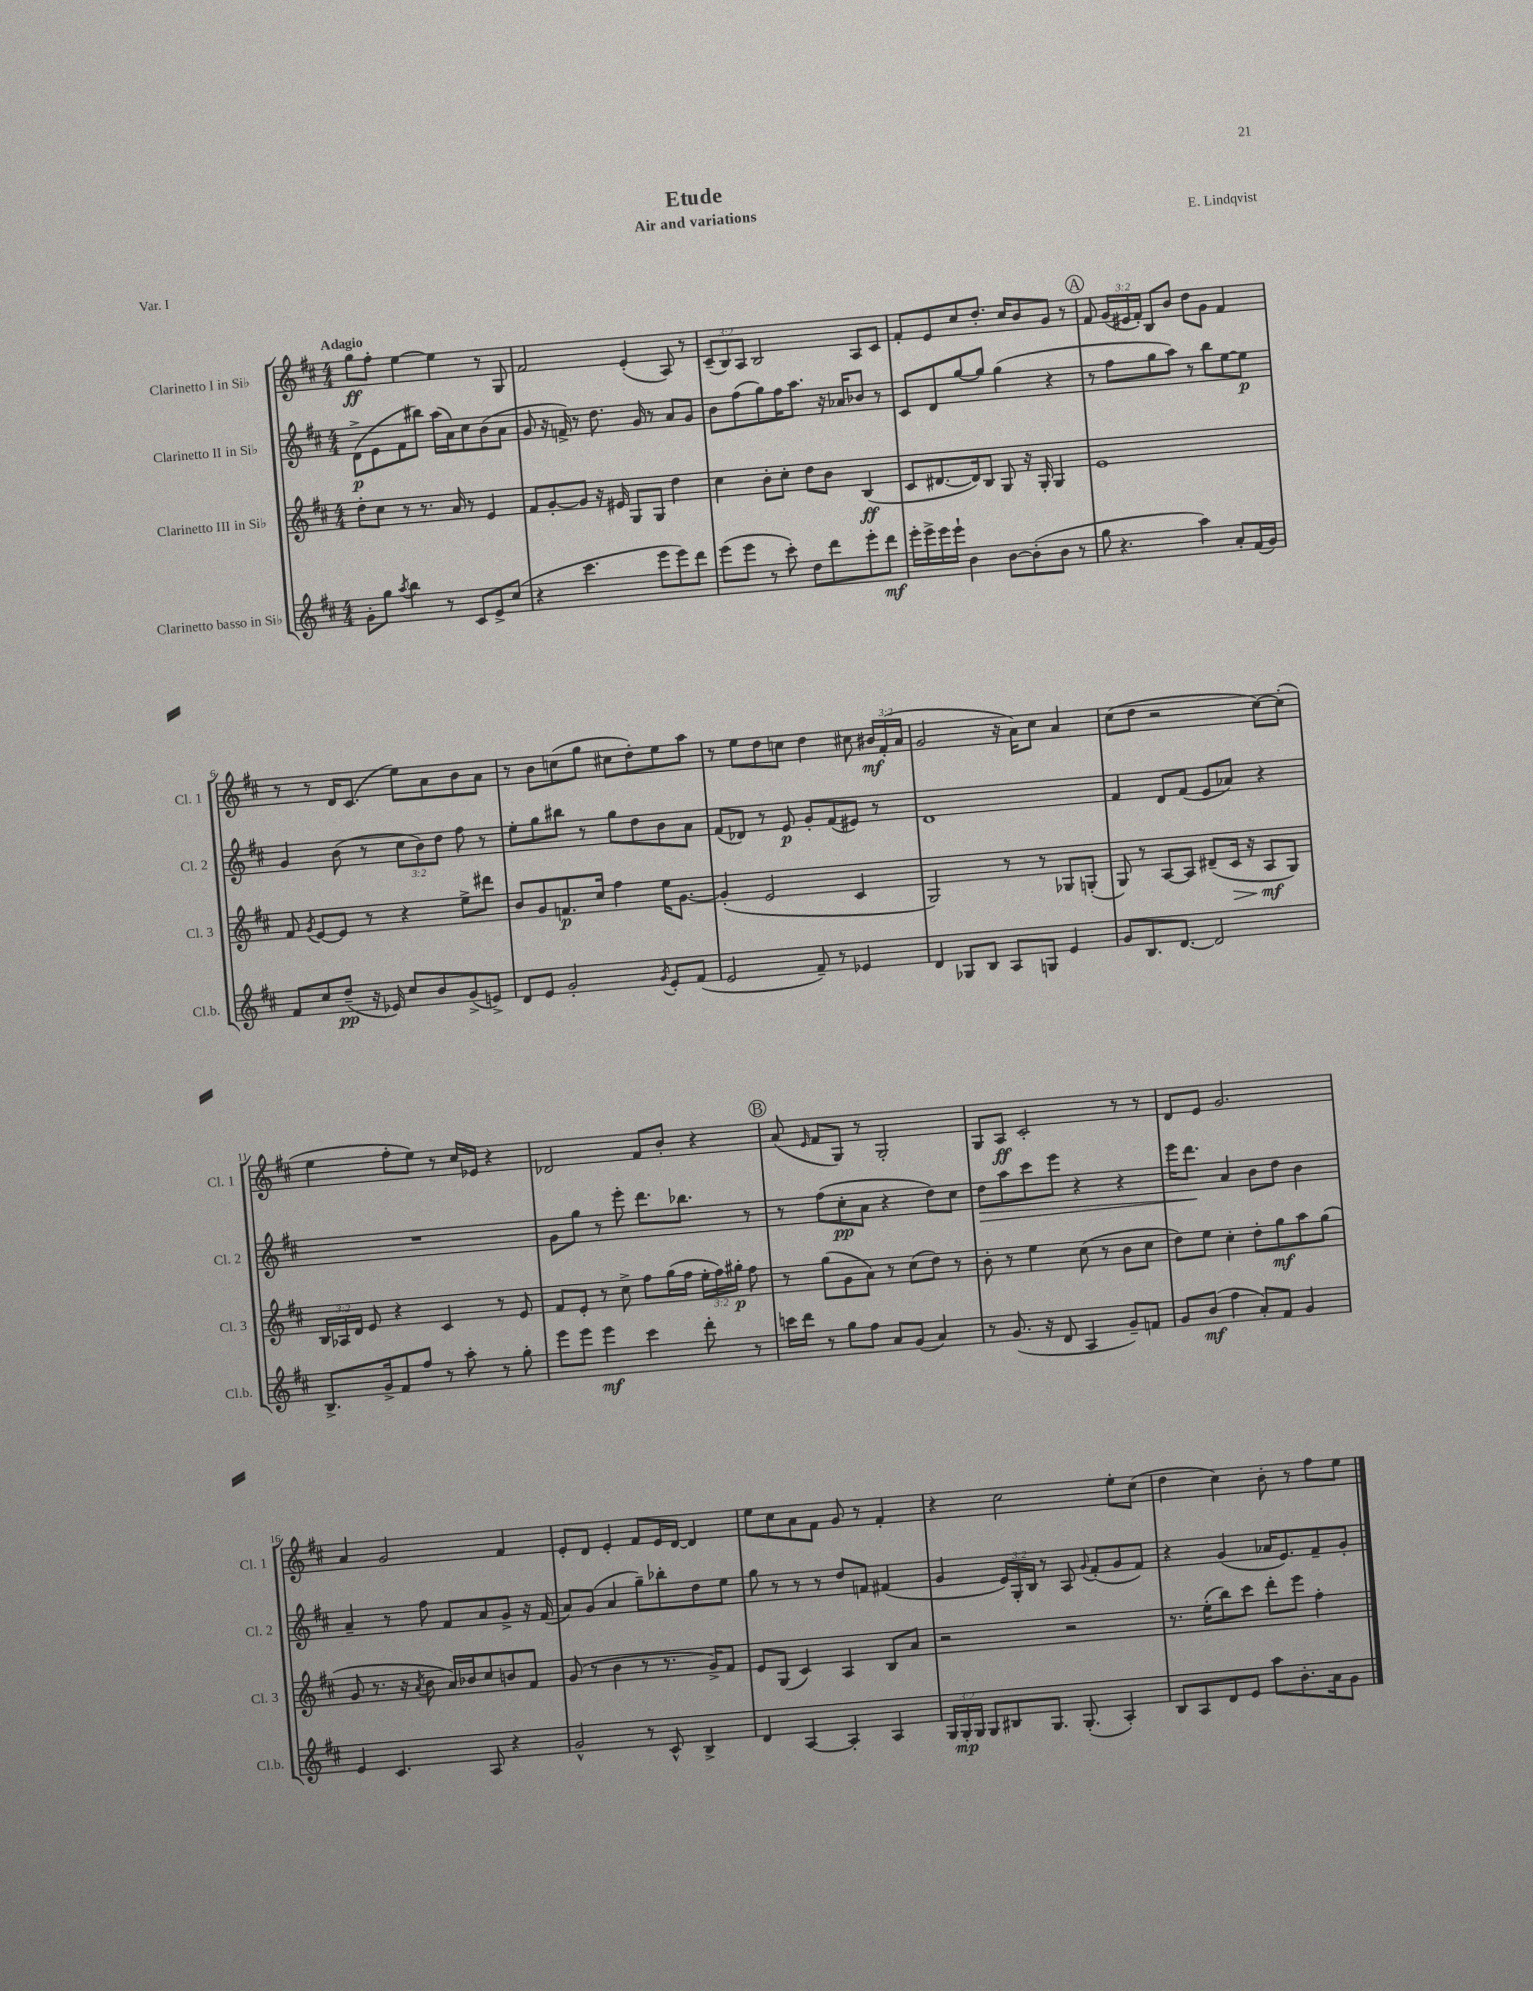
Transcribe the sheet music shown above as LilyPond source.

\header { title = "Etude" composer = "E. Lindqvist" subtitle = "Air and variations" piece = "Var. I" }
<<
\new StaffGroup <<
\new Staff = "s0" \with { instrumentName = "Clarinetto I in Sib" shortInstrumentName = "Cl. 1" } {
    \clef treble \key d \major \numericTimeSignature \time 4/4 \override Staff.TupletNumber.text = #tuplet-number::calc-fraction-text \tempo "Adagio"
    \autoBeamOff g''8[\ff fis''8]-. e''4~ e''4 r8 g8 |
    fis'2 e'4-.( a8) r8 |
    \tuplet 3/2 { cis'8[--( b8) a8] } b2 a8[ cis'8] |
    fis'8[-. e'8 cis''8 d''8.]-. cis''16[ b'8 g'8] r8 |
    \mark \markup { \circle "A" } fis'8 \tuplet 3/2 { g'16[( eis'16 fis'16]-.) } b8[ b'8] d''8[ g'8] fis'4 |
    r8 r8 d'16[ cis'8.]( e''8[) a'8 b'8 a'8] |
    r8 b'8[ c''8( g''8] cis''8[ d''8-.) e''8 a''8] |
    r8 e''8[ d''8 c''8] d''4 cis''8 \tuplet 3/2 { bis'16[\mf fis'16-.( a'16] } |
    g'2 r16 a'16[) cis''8] a'4 |
    cis''8[( d''8] r2 cis''8[~) cis''8]-.( |
    e''4 fis''8[-. e''8]) r8 cis''16[ ees'16] r4 |
    des'2 fis'8[ b'8]-. r4 |
    \mark \markup { \circle "B" } a'8( \grace { e'16 } fis'8[ g8]) r8 g2-. |
    g8[ a8]\ff cis'2-. r8 r8 |
    d'8[ e'8] g'2. |
    a'4 g'2 fis'4 |
    e'8[-. d'8] e'4-. fis'8[ e'16 d'16]~ d'4 |
    e''8[ cis''8 a'8 fis'8] g'8 r8 fis'4-. |
    r4 cis''2 e''8[-. cis''8]( |
    d''4 cis''4) b'8-. r8 fis''8[ e''8] \bar "|." |
}
\new Staff = "s1" \with { instrumentName = "Clarinetto II in Sib" shortInstrumentName = "Cl. 2" } {
    \clef treble \key d \major \numericTimeSignature \time 4/4 \override Staff.TupletNumber.text = #tuplet-number::calc-fraction-text
    \autoBeamOff d'8[->\p( e'8 fis'8 bis''8]) a''16[( a'16) cis''8 b'8( a'8] |
    g'8 r16 f'16->) r8 d''8. g'16 r8 a'8[ g'8] |
    b'8[ fis''8( g''8) fis''16 a''8.] r16 aes'16[ bes'8] r8 |
    cis'8[ d'8 g''8~ g''8] g''4( r4 |
    \mark \markup { \circle "A" } r8 fis''8[ g''8 a''8]) r8 b''8[ e''8~ e''8]\p |
    g'4 b'8( r8 \tuplet 3/2 { cis''8[ b'8) d''8] } fis''8 r8 |
    e''8[-. g''8 bis''8] r8 g''8[ d''8 b'8 a'8] |
    fis'8[( des'8]) r8 e'8\p g'8[-. fis'8( eis'8]) r8 |
    d'1 |
    fis'4 d'8[ fis'8]( e'8[ aes'8]) r4 |
    R1 |
    g'8[ g''8] r8 e'''8-. d'''8.[ bes''8.] r8 |
    \mark \markup { \circle "B" } r8 fis''8[( cis''8-.\pp a'8] r4 d''8[) cis''8] |
    d''8[\> a''8 cis'''8 e'''8] r4 r4 |
    e'''16[ d'''8.]\! a'4 b'8[ d''8] b'4 |
    a'4-- r8 fis''8 fis'8[ a'8 g'8]-> r16 fis'16( |
    a'8[) g'8]( a'4 g''8[--) bes''8-. d''8 e''8] |
    g''8 r8 r8 r8 d''8[ f'8] fis'4( |
    g'4 \tuplet 3/2 { e'16[) g16-. b16] } r8 a8 \appoggiatura { g'8 } fis'8[-.( g'8 fis'8]) |
    r4 g'4( aes'16[ e'8.) fis'8-- g'8]-. \bar "|." |
}
\new Staff = "s2" \with { instrumentName = "Clarinetto III in Sib" shortInstrumentName = "Cl. 3" } {
    \clef treble \key d \major \numericTimeSignature \time 4/4 \override Staff.TupletNumber.text = #tuplet-number::calc-fraction-text
    \autoBeamOff d''8[-. cis''8] r8 r8. a'16 r8 e'4 |
    fis'8[ g'8~-. g'8] r16 eis'16 g8[ g8] d''4 |
    cis''4 b'8[-. cis''8]-. d''8[ b'8] b4\ff( |
    cis'8[ dis'8.~ dis'16) b8] g8 r16 g16-. g4 |
    \mark \markup { \circle "A" } e'1 |
    fis'8 \acciaccatura { g'8 } e'8[~ e'8] r8 r4 e''8[-> dis'''8] |
    b'8[ g'8 f'8.\p cis''16] fis''4 e''16[ g'8.]~ |
    g'4-.( e'2 cis'4 |
    g2) r8 r8 ges8[ g8]-.( |
    g8) r8 a8[~ a8] dis'8[--( cis'16]\> r16 a8[\mf\! g8]) |
    \tuplet 3/2 { b16[ aes16 d'16] } e'8 r4 cis'4 r8 e'8 |
    fis'8[ e'8]-. r8 cis''8-> fis''8[ g''16( fis''16] \tuplet 3/2 { e''16[-. fis''16) gis''16]-.\p } fis''8 |
    \mark \markup { \circle "B" } r8 g''8[( g'8 a'8]) r8 cis''8[( d''8]) r8 |
    b'8-. r8 e''4 cis''8( r8 b'8[ cis''8] |
    d''8[) e''8] cis''4-. d''8[-. g''8\mf a''8 g''8]( |
    g'8 r8. r16 \acciaccatura { a'8 } b'8 a'16[) bes'16 cis''8 b'8 fis'8] |
    g'8( r8 b'4 r8 r8. g'16[->) fis'8] |
    e'8[ g8]( cis'4) a4 b8[ a'8] |
    r2 r2 |
    r8. e''16[-.( b''8) cis'''8] d'''8[-. e'''8] fis''4-. \bar "|." |
}
\new Staff = "s3" \with { instrumentName = "Clarinetto basso in Sib" shortInstrumentName = "Cl.b." } {
    \clef treble \key d \major \numericTimeSignature \time 4/4 \override Staff.TupletNumber.text = #tuplet-number::calc-fraction-text
    \autoBeamOff g'8[-. g''8] \acciaccatura { a''8 } b''4 r8 cis'8[ e'8-> cis''8]( |
    r4 cis'''4. e'''8[ e'''8) d'''8] |
    e'''8[( e'''8] r8 cis'''8-.) d''8[ d'''8 e'''8-. d'''8]\mf |
    e'''16[-. e'''16-> e'''16 e'''16]-! b'4 b'8[~ b'8-.( b'8] r8 |
    \mark \markup { \circle "A" } g''8 r4. a''4) a'8[-. fis'16( g'16]) |
    fis'8[ cis''8 d''8]--\pp( r16 ees'16) cis''8[ b'8 g'8->( e'8]->) |
    d'8[ e'8] g'2-. \acciaccatura { g'8 } e'8[-. fis'8]( |
    e'2 fis'8--) r8 ees'4 |
    d'4 ges8[ b8] a8[ g8] e'4 |
    g'8[ b8. d'8.]~ d'2 |
    b8.[-> g'16-> fis'8 fis''8] r8 a''8-. r8 g''8-. |
    e'''8[ e'''8] e'''4\mf cis'''4 d'''8-. r8 |
    \mark \markup { \circle "B" } c'''16[ d'''16] r8 g''8[ fis''8] a'8[ g'8]( a'4) |
    r8 g'8.( r16 d'8 a4 g'8[--) f'8] |
    g'8[ b'8]\mf( fis''4 a'8[-.) fis'8] g'4 |
    e'4 cis'4. a8 r4 |
    g'2-^ r8 cis'8-^ b4-> |
    d'4 a4~ a4-. a4 |
    \tuplet 3/2 { g16[ g16-.\mp g16] } g8[ bis8 g8.] g8.-.( a4-.) |
    b8[ a8 d'8 e'8] a''8[ b'8.-. a'16 g'8] \bar "|." |
}
>>
>>
